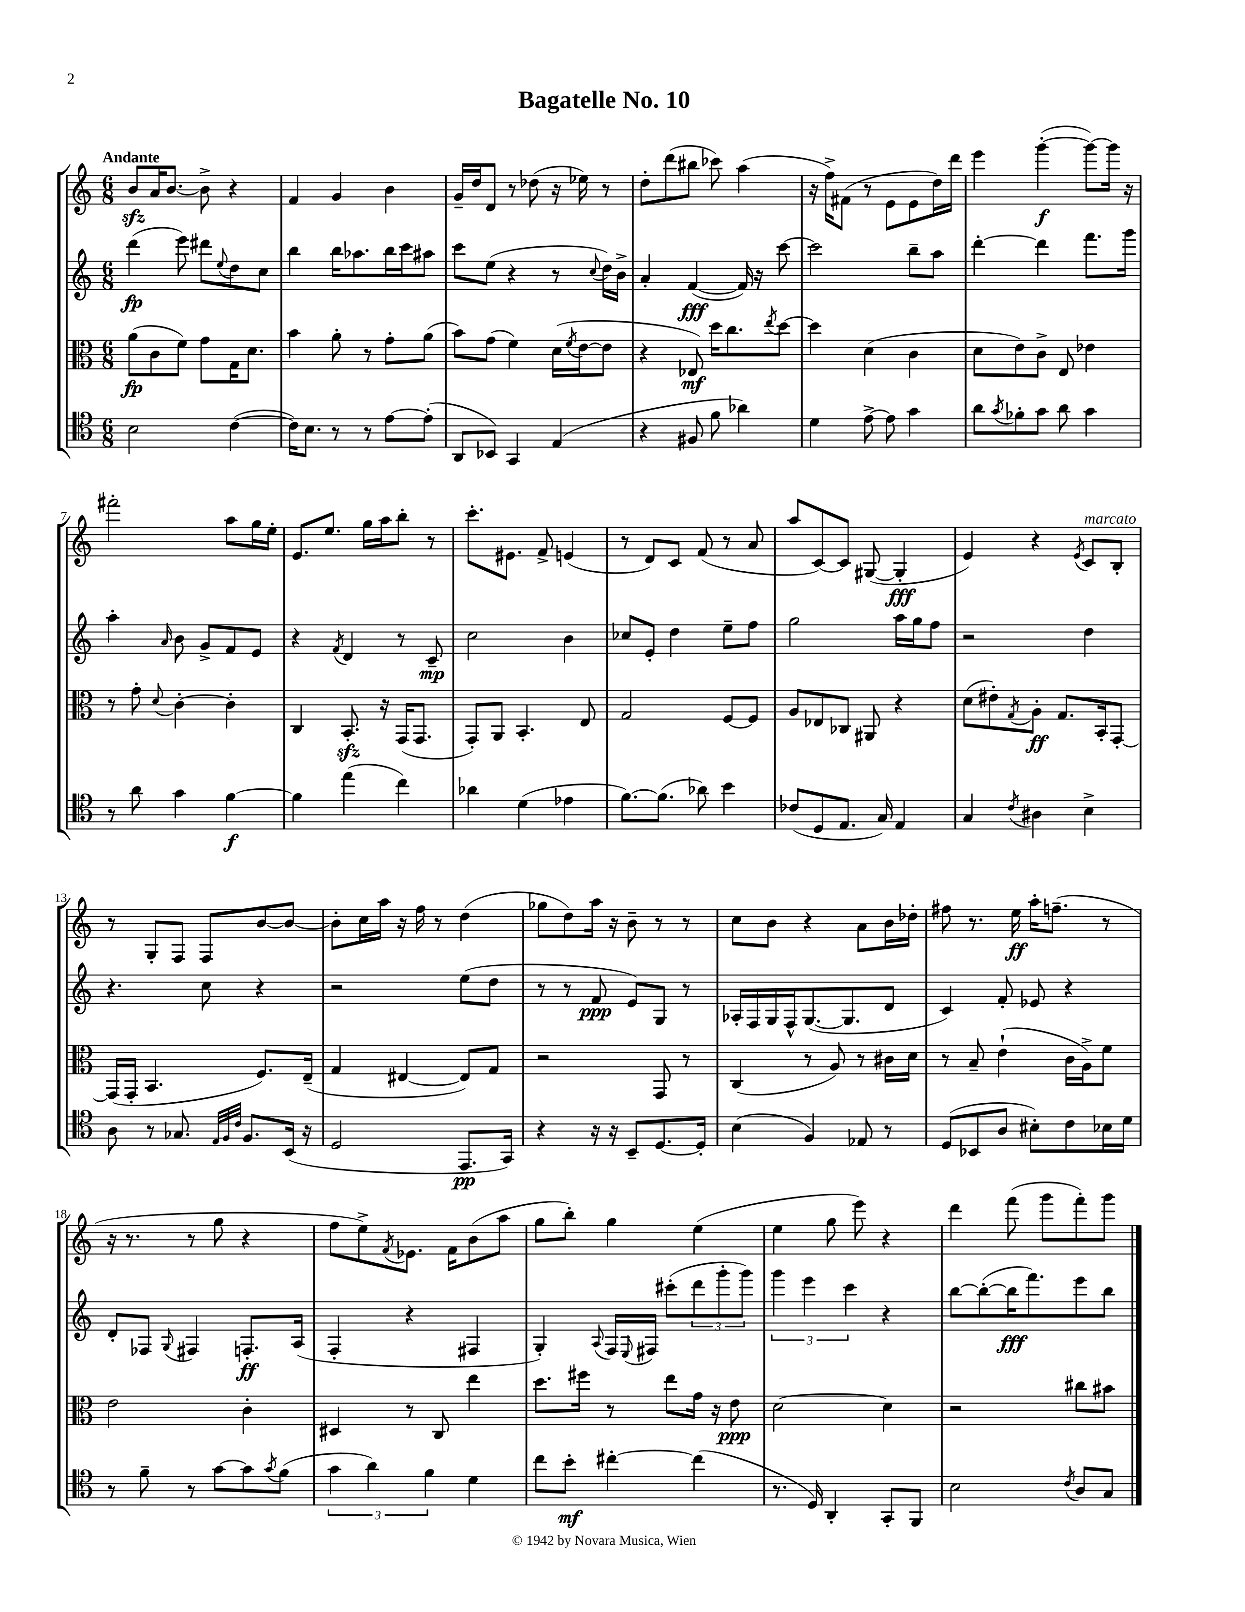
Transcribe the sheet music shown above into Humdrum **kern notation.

**kern	**dynam	**kern	**dynam	**kern	**dynam	**kern	**dynam
*part4	*part4	*part3	*part3	*part2	*part2	*part1	*part1
*staff4	*staff4	*staff3	*staff3	*staff2	*staff2	*staff1	*staff1
*clefC4	*	*clefC3	*	*clefG2	*	*clefG2	*
*k[]	*	*k[]	*	*k[]	*	*k[]	*
*M6/8	*	*M6/8	*	*M6/8	*	*M6/8	*
=1	=1	=1	=1	=1	=1	=1	=1
!	!	!	!	!	!	!LO:TX:a:B:t=Andante	!
2B\	.	(8a\L	fp	(4ddd\	fp	8bzz/L	.
.	.	8c\	.	.	.	16a/K	.
.	.	.	.	.	.	[8.b/J	.
.	.	8f\J)	.	8eee\)	.	.	.
.	.	8g\L	.	8ddd#X\L	.	8b^\]	.
.	.	.	.	8qqee/	.	.	.
([4c\	.	16G\K	.	8dd\	.	4r	.
.	.	8.d\J	.	.	.	.	.
.	.	.	.	8cc\J	.	.	.
=2	=2	=2	=2	=2	=2	=2	=2
16c\KL])	.	4b\	.	4bb\	.	4f/	.
8.B\J	.	.	.	.	.	.	.
8r	.	8a'\	.	16bb\KL	.	4g/	.
.	.	.	.	8.aa-X\	.	.	.
8r	.	8r	.	.	.	.	.
[8e\L	.	8g'\L	.	16bb\L	.	4b\	.
.	.	.	.	16ccc\J	.	.	.
(8e'\J]	.	(8a\J	.	8aa#X\J	.	.	.
=3	=3	=3	=3	=3	=3	=3	=3
8AA/L	.	8b\L)	.	8ccc\L	.	16g~/LL	.
.	.	.	.	.	.	16dd/J	.
8BB-X/J)	.	(8g\J	.	(8ee\J	.	8d/J	.
4GG/	.	4f\)	.	4r	.	8r	.
.	.	.	.	.	.	(8dd-X\	.
(4E/	.	(16d\LL	.	8r	.	16r	.
.	.	8qf/	.	.	.	.	.
.	.	[16e\J	.	.	.	16ee-X\)	.
.	.	.	.	8qqcc/	.	.	.
.	.	8e\J]	.	16dd\LL)	.	8r	.
.	.	.	.	16b^\JJ	.	.	.
=4	=4	=4	=4	=4	=4	=4	=4
4r	.	4r	.	4a'/	.	8dd'\L	.
.	.	.	.	.	.	(8ddd\	.
8F#X/	.	8E-X/)	mf	([4f/	fff	8bb#X\J	.
8f\	.	16dd\KL	.	.	.	8ccc-X\)	.
.	.	8.cc\	.	.	.	.	.
4a-X\)	.	.	.	16f/])	.	(4aa\	.
.	.	.	.	16r	.	.	.
.	.	8qee/	.	.	.	.	.
.	.	[8dd\J	.	[8ccc\	.	.	.
=5	=5	=5	=5	=5	=5	=5	=5
4d\	.	4dd\]	.	2ccc\]	.	16r	.
.	.	.	.	.	.	16ff^\KL)	.
.	.	.	.	.	.	(8f#X\J	.
[8e^\	.	(4d\	.	.	.	8r	.
8e\]	.	.	.	.	.	8e\L	.
4g\	.	4c\	.	8bb~\L	.	8e\	.
.	.	.	.	8aa\J	.	16dd\L)	.
.	.	.	.	.	.	16ddd\JJ	.
=6	=6	=6	=6	=6	=6	=6	=6
8a\L	.	8d\L	.	[4ddd'\	.	4eee\	.
8qg/	.	.	.	.	.	.	.
8f-X'\	.	8e\)	.	.	.	.	.
8g\J	.	8c^\J	.	4ddd\]	.	([4ggg'\	f
8a\	.	8E/	.	.	.	.	.
4g\	.	4e-X\	.	8.fff\L	.	8ggg\L_)	.
.	.	.	.	.	.	16ggg\Jk]	.
.	.	.	.	16ggg\Jk	.	16r	.
!!LO:LB:g=z
=7	=7	=7	=7	=7	=7	=7	=7
8r	.	8r	.	4aa'\	.	2fff#X'\	.
8a\	.	8g'\	.	.	.	.	.
.	.	8qqd/	.	16qqa/	.	.	.
4g\	.	[4c'\	.	8b\	.	.	.
.	.	.	.	8g^/L	.	.	.
[4f\	f	4c'\]	.	8f/	.	8aa\L	.
.	.	.	.	8e/J	.	16gg\L	.
.	.	.	.	.	.	16ee'\JJ	.
=8	=8	=8	=8	=8	=8	=8	=8
4f\]	.	4C/	.	4r	.	8.e/L	.
.	.	.	.	.	.	8.ee/J	.
.	.	.	.	8qf/	.	.	.
(4ee\	.	8.BBzz'/	.	4d/	.	.	.
.	.	.	.	.	.	16gg\LL	.
.	.	16r	.	.	.	16aa\J	.
4cc\)	.	(16GG/KL	.	8r	.	8bb'\J	.
.	.	8.GG/J	.	.	.	.	.
.	.	.	.	8c~/	mp	8r	.
=9	=9	=9	=9	=9	=9	=9	=9
4a-X\	.	8GG'/L)	.	2cc\	.	8.ccc'\L	.
.	.	8AA/J	.	.	.	.	.
.	.	.	.	.	.	8.e#X\J	.
(4d\	.	4.BB'/	.	.	.	.	.
.	.	.	.	.	.	8f^/	.
4e-X\	.	.	.	4b\	.	(4en/	.
.	.	8E/	.	.	.	.	.
=10	=10	=10	=10	=10	=10	=10	=10
[8.f\L)	.	2G/	.	8cc-X/L	.	8r	.
.	.	.	.	8e'/J	.	8d/L)	.
(8.f\J]	.	.	.	.	.	.	.
.	.	.	.	4dd\	.	8c/J	.
8a-X\)	.	.	.	.	.	(8f/	.
4b\	.	[8F/L	.	8ee~\L	.	8r	.
.	.	8F/J]	.	8ff\J	.	8a/	.
=11	=11	=11	=11	=11	=11	=11	=11
(8c-X/L	.	8A/L	.	2gg\	.	8aa/L	.
8D/	.	8E-X/	.	.	.	[8c/)	.
8.E/J	.	8C-X/J	.	.	.	8c/J]	.
.	.	8AA#X/	.	.	.	([8G#X/	.
16G/)	.	.	.	.	.	.	.
4E/	.	4r	.	16aa\LL	.	4G#'/]	fff
.	.	.	.	16gg\J	.	.	.
.	.	.	.	8ff\J	.	.	.
=12	=12	=12	=12	=12	=12	=12	=12
4G/	.	(8d\L	.	2r	.	4e/)	.
.	.	8e#X'\)	.	.	.	.	.
8qc/	.	8qG/	.	.	.	.	.
4A#X\	.	8A'\J	ff	.	.	4r	.
.	.	8.G/L	.	.	.	.	.
.	.	.	.	.	.	8qe/	.
!	!	!	!	!	!	!LO:TX:a:i:t=marcato	!
4B^\	.	.	.	4dd\	.	8c/L	.
.	.	16BB'/k	.	.	.	.	.
.	.	[8GG'/J	.	.	.	8B'/J	.
!!LO:LB:g=z
=13	=13	=13	=13	=13	=13	=13	=13
8A\	.	(16GG/LL]	.	4.r	.	8r	.
.	.	16GG'/JJ	.	.	.	.	.
8r	.	4.BB/	.	.	.	8G'/L	.
8.G-X/	.	.	.	.	.	8F/J	.
.	.	.	.	8cc\	.	8F/L	.
32qqE/LLL	.	.	.	.	.	.	.
32qqF/	.	.	.	.	.	.	.
32qqc/JJJ	.	.	.	.	.	.	.
8.F/L	.	.	.	.	.	.	.
.	.	8.F/L)	.	4r	.	[8b/	.
(16BB/Jk	.	.	.	.	.	8b/J_	.
16r	.	(16E~/Jk	.	.	.	.	.
=14	=14	=14	=14	=14	=14	=14	=14
2D/	.	4G/	.	2r	.	8b'\L]	.
.	.	.	.	.	.	16cc\L	.
.	.	.	.	.	.	16aa\JJ	.
.	.	[4E#X/	.	.	.	16r	.
.	.	.	.	.	.	16ff\	.
.	.	.	.	.	.	8r	.
8.EE/L	pp	8E#/L])	.	(8ee\L	.	(4dd\	.
.	.	8G/J	.	8dd\J	.	.	.
16GG/Jk)	.	.	.	.	.	.	.
=15	=15	=15	=15	=15	=15	=15	=15
4r	.	2r	.	8r	.	8gg-X\L	.
.	.	.	.	8r	.	8dd\)	.
16r	.	.	.	8f/	ppp	16aa\Jk	.
16r	.	.	.	.	.	16r	.
8BB~/L	.	.	.	8e/L)	.	8b~\	.
[8.D/	.	8GG/	.	8G/J	.	8r	.
.	.	8r	.	8r	.	8r	.
16D'/Jk]	.	.	.	.	.	.	.
=16	=16	=16	=16	=16	=16	=16	=16
(4B\	.	(4C/	.	16A-X'/LL	.	8cc\L	.
.	.	.	.	16F/	.	.	.
.	.	.	.	16G/	.	8b\J	.
.	.	.	.	16F^^/J	.	.	.
4F/)	.	8r	.	([8.G/	.	4r	.
.	.	8A/)	.	.	.	.	.
.	.	.	.	8.G/]	.	.	.
8E-X/	.	8r	.	.	.	8a\L	.
8r	.	16c#X\LL	.	8d/J	.	16b\L	.
.	.	16d\JJ	.	.	.	16dd-X'\JJ	.
=17	=17	=17	=17	=17	=17	=17	=17
(8D/L	.	8r	.	4c/)	.	8ff#X\	.
8BB-X/	.	8B~/	.	.	.	8.r	.
8A/J	.	(4e`\	.	8f'/	.	.	.
.	.	.	.	.	.	16ee\	ff
8B#X'\L)	.	.	.	8e-X/	.	16aa'\KL	.
.	.	.	.	.	.	(8.ffn~\J	.
8c\	.	16c\LL	.	4r	.	.	.
.	.	16A^\J)	.	.	.	.	.
16B-X\L	.	8f\J	.	.	.	8r	.
16d\JJ	.	.	.	.	.	.	.
!!LO:LB:g=z
=18	=18	=18	=18	=18	=18	=18	=18
8r	.	2e\	.	8d'/L	.	16r	.
.	.	.	.	.	.	8.r	.
8f~\	.	.	.	8F-X/J	.	.	.
.	.	.	.	8qqG/	.	.	.
8r	.	.	.	4F#X/	.	8r	.
[8g\L	.	.	.	.	.	8gg\	.
8g\]	.	4c'\	.	8.Fn'/L	ff	4r	.
8qg/	.	.	.	.	.	.	.
(8f\J	.	.	.	.	.	.	.
.	.	.	.	(16A/Jk	.	.	.
=19	=19	=19	=19	=19	=19	=19	=19
6g\	.	4D#X/	.	4F'/	.	8ff\L	.
.	.	.	.	.	.	8ee^\)	.
6a\)	.	.	.	.	.	.	.
.	.	.	.	.	.	8qf/	.
.	.	8r	.	4r	.	8.e-X\J	.
6f\	.	.	.	.	.	.	.
.	.	8C/	.	.	.	.	.
.	.	.	.	.	.	16f\KL	.
4d\	.	4ee\	.	4F#X/	.	(8b\	.
.	.	.	.	.	.	8aa\J	.
=20	=20	=20	=20	=20	=20	=20	=20
8cc\L	.	8.dd\L	.	4G'/)	.	8gg\L	.
8b'\J	mf	.	.	.	.	8bb'\J)	.
.	.	16ff#X\Jk	.	.	.	.	.
.	.	.	.	8qqA/	.	.	.
[4cc#X'\	.	8r	.	16F/LL	.	4gg\	.
.	.	.	.	8qqE/	.	.	.
.	.	.	.	16F#X/JJ	.	.	.
.	.	8ee\L	.	(8ccc#X'\L	.	.	.
(4cc#\]	.	16g\Jk	.	12ddd\	.	(4ee\	.
.	.	16r	.	.	.	.	.
.	.	.	.	12ggg'\	.	.	.
.	.	8e\	ppp	.	.	.	.
.	.	.	.	12ggg\J)	.	.	.
=21	=21	=21	=21	=21	=21	=21	=21
8.r	.	[2d\	.	6ggg\	.	4ee\	.
.	.	.	.	6eee\	.	.	.
16D/)	.	.	.	.	.	.	.
4AA'/	.	.	.	.	.	8gg\	.
.	.	.	.	6ccc\	.	.	.
.	.	.	.	.	.	8eee\)	.
8GG'/L	.	4d\]	.	4r	.	4r	.
8FF/J	.	.	.	.	.	.	.
=22	=22	=22	=22	=22	=22	=22	=22
2B\	.	2r	.	[8bb\L	.	4ddd\	.
.	.	.	.	(8bb'\_	.	.	.
.	.	.	.	16bb\K]	fff	(8fff\	.
.	.	.	.	8.fff\)	.	.	.
.	.	.	.	.	.	8ggg\L	.
8qc/	.	.	.	.	.	.	.
8A/L	.	8cc#X\L	.	8eee\	.	8fff'\)	.
8G/J	.	8b#X\J	.	8bb\J	.	8ggg\J	.
==	==	==	==	==	==	==	==
*-	*-	*-	*-	*-	*-	*-	*-
